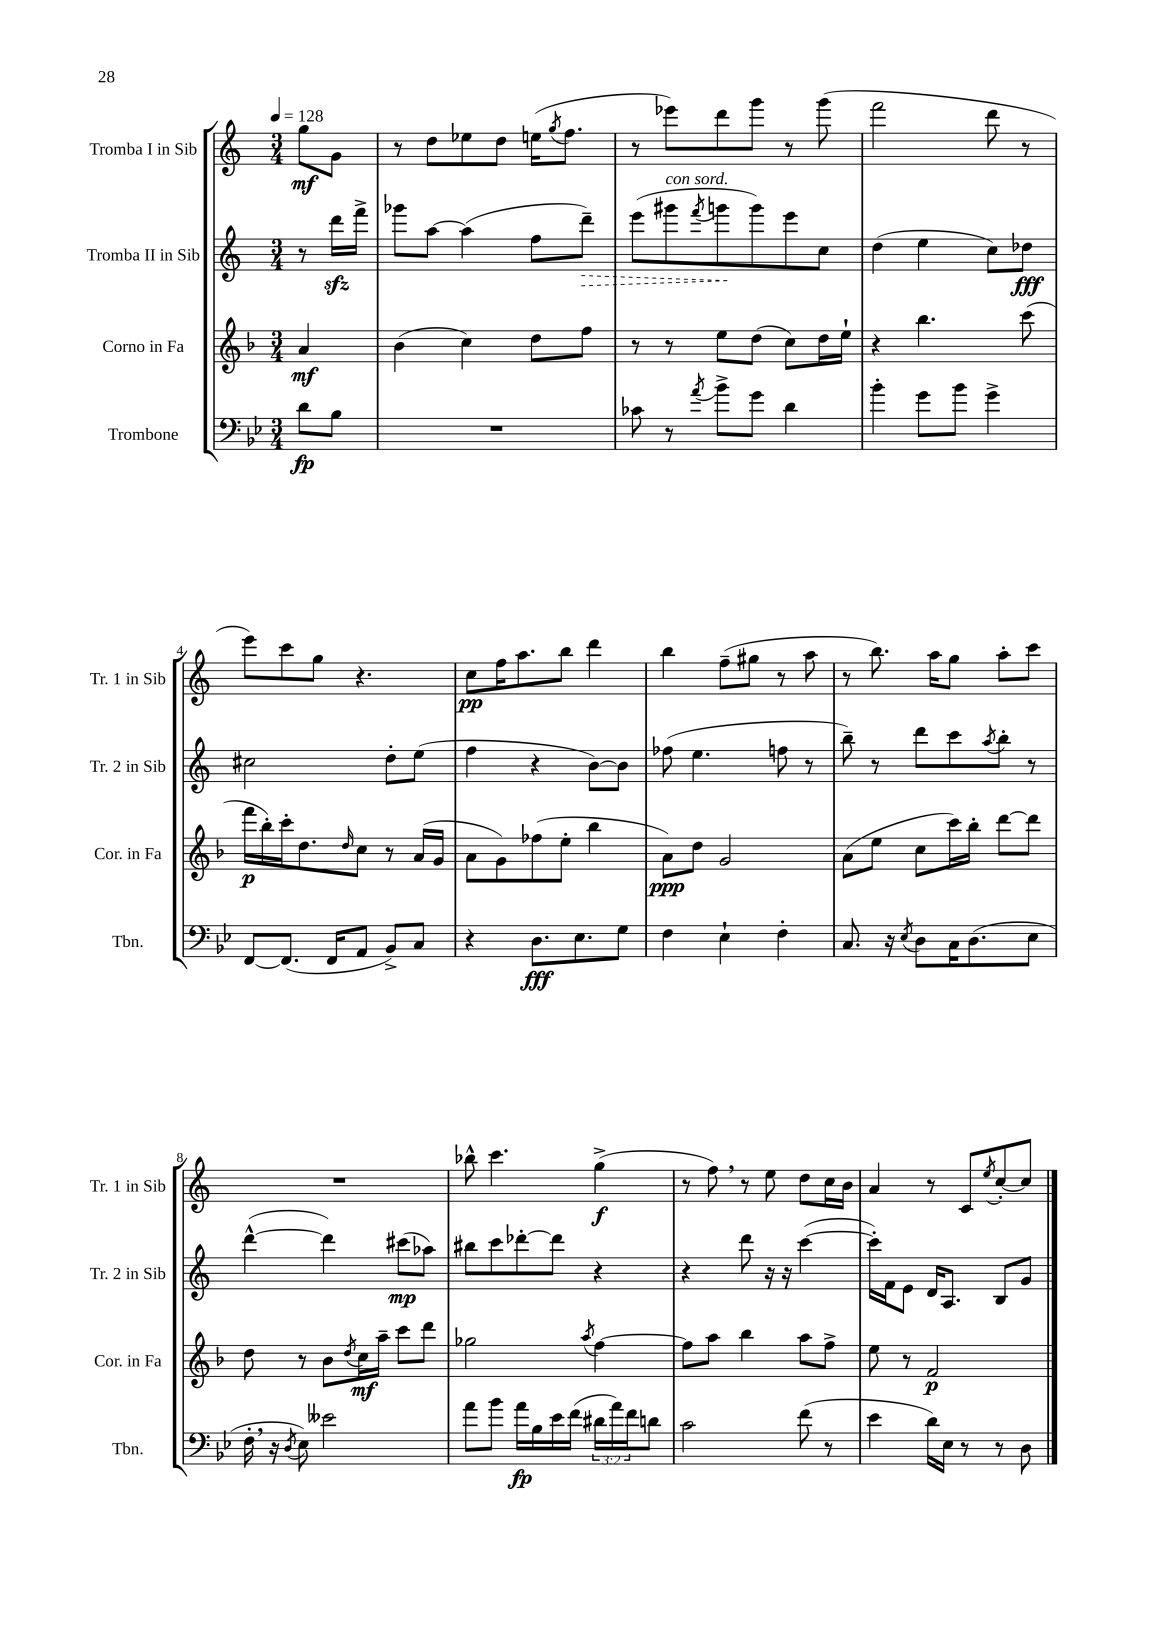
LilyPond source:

<<
\new StaffGroup <<
\new Staff = "s0" \with { instrumentName = "Tromba I in Sib" shortInstrumentName = "Tr. 1 in Sib" } {
    \clef treble \key c \major \numericTimeSignature \time 3/4 \partial 4 \tempo 4 = 128
    g''8\mf g'8 |
    r8 d''8 ees''8 d''8 e''16( \acciaccatura { g''8 } f''8. |
    r8 ees'''8) d'''8 g'''8 r8 g'''8( |
    f'''2 d'''8 r8 |
    e'''8) c'''8 g''8 r4. |
    c''8\pp f''16 a''8. b''8 d'''4 |
    b''4 f''8--( gis''8 r8 a''8 |
    r8 b''8.) a''16 g''8 a''8-. c'''8 |
    R2. |
    bes''8-^ c'''4. g''4->\f( |
    r8 f''8) \breathe r8 e''8 d''8 c''16 b'16 |
    a'4 r8 c'8 \acciaccatura { e''8 } c''8~-. c''8 \bar "|." |
}
\new Staff = "s1" \with { instrumentName = "Tromba II in Sib" shortInstrumentName = "Tr. 2 in Sib" } {
    \clef treble \key c \major \numericTimeSignature \time 3/4 \partial 4
    r8 d'''16\sfz f'''16-> |
    ges'''8 a''8~ a''4( f''8 \once \override Hairpin.style = #'dashed-line d'''8--\>) |
    e'''8( gis'''8^\markup { \italic "con sord." } \acciaccatura { f'''8 } g'''8\! g'''8) e'''8 c''8 |
    d''4( e''4 c''8) des''8\fff |
    cis''2 d''8-. e''8( |
    f''4 r4 b'8~) b'8 |
    fes''8( e''4. f''8 r8 |
    b''8--) r8 d'''8 c'''8 \acciaccatura { a''8 } b''8-. r8 |
    d'''4~-^( d'''4) cis'''8\mp( aes''8) |
    bis''8 c'''8 des'''8~-. des'''8 r4 |
    r4 d'''8 r16 r16 c'''4~( |
    c'''16-.) f'16 e'8 d'16 a8. b8 g'8 \bar "|." |
}
\new Staff = "s2" \with { instrumentName = "Corno in Fa" shortInstrumentName = "Cor. in Fa" } {
    \clef treble \key f \major \numericTimeSignature \time 3/4 \partial 4
    a'4\mf |
    bes'4( c''4) d''8 f''8 |
    r8 r8 e''8 d''8( c''8) d''16 e''16-! |
    r4 bes''4. c'''8( |
    f'''16\p bes''16-.) c'''16-. d''8. \grace { d''16 } c''8 r8 a'16( g'16 |
    a'8 g'8) fes''8( e''8-. bes''4 |
    a'8\ppp) d''8 g'2 |
    a'8( e''8 c''8 c'''16) bes''16-. d'''8~ d'''8 |
    d''8 r8 bes'8 \acciaccatura { d''8 } c''16\mf a''16-- c'''8 d'''8 |
    ges''2 \acciaccatura { a''8 } f''4~ |
    f''8 a''8 bes''4 a''8 f''8-> |
    e''8 r8 f'2\p \bar "|." |
}
\new Staff = "s3" \with { instrumentName = "Trombone" shortInstrumentName = "Tbn." } {
    \clef bass \key bes \major \numericTimeSignature \time 3/4 \override Staff.TupletNumber.text = #tuplet-number::calc-fraction-text \partial 4
    d'8\fp bes8 |
    R2. |
    ces'8 r8 \acciaccatura { a'8 } bes'8-> g'8 d'4 |
    bes'4-. g'8 bes'8 g'4-> |
    f,8~ f,8.( f,16 a,8 bes,8->) c8 |
    r4 d8.\fff ees8. g8 |
    f4 ees4-! f4-. |
    c8. r16 \acciaccatura { ees8 } d8 c16 d8.( ees8 |
    f16-. \breathe r16 \acciaccatura { d8 } ees8) eeses'2 |
    a'8 bes'8 a'16\fp bes16 ees'16 f'16( \tuplet 3/2 { dis'16 a'16) f'16 } d'8 |
    c'2 f'8( r8 |
    ees'4 d'16) ees16 r8 r8 d8 \bar "|." |
}
>>
>>
